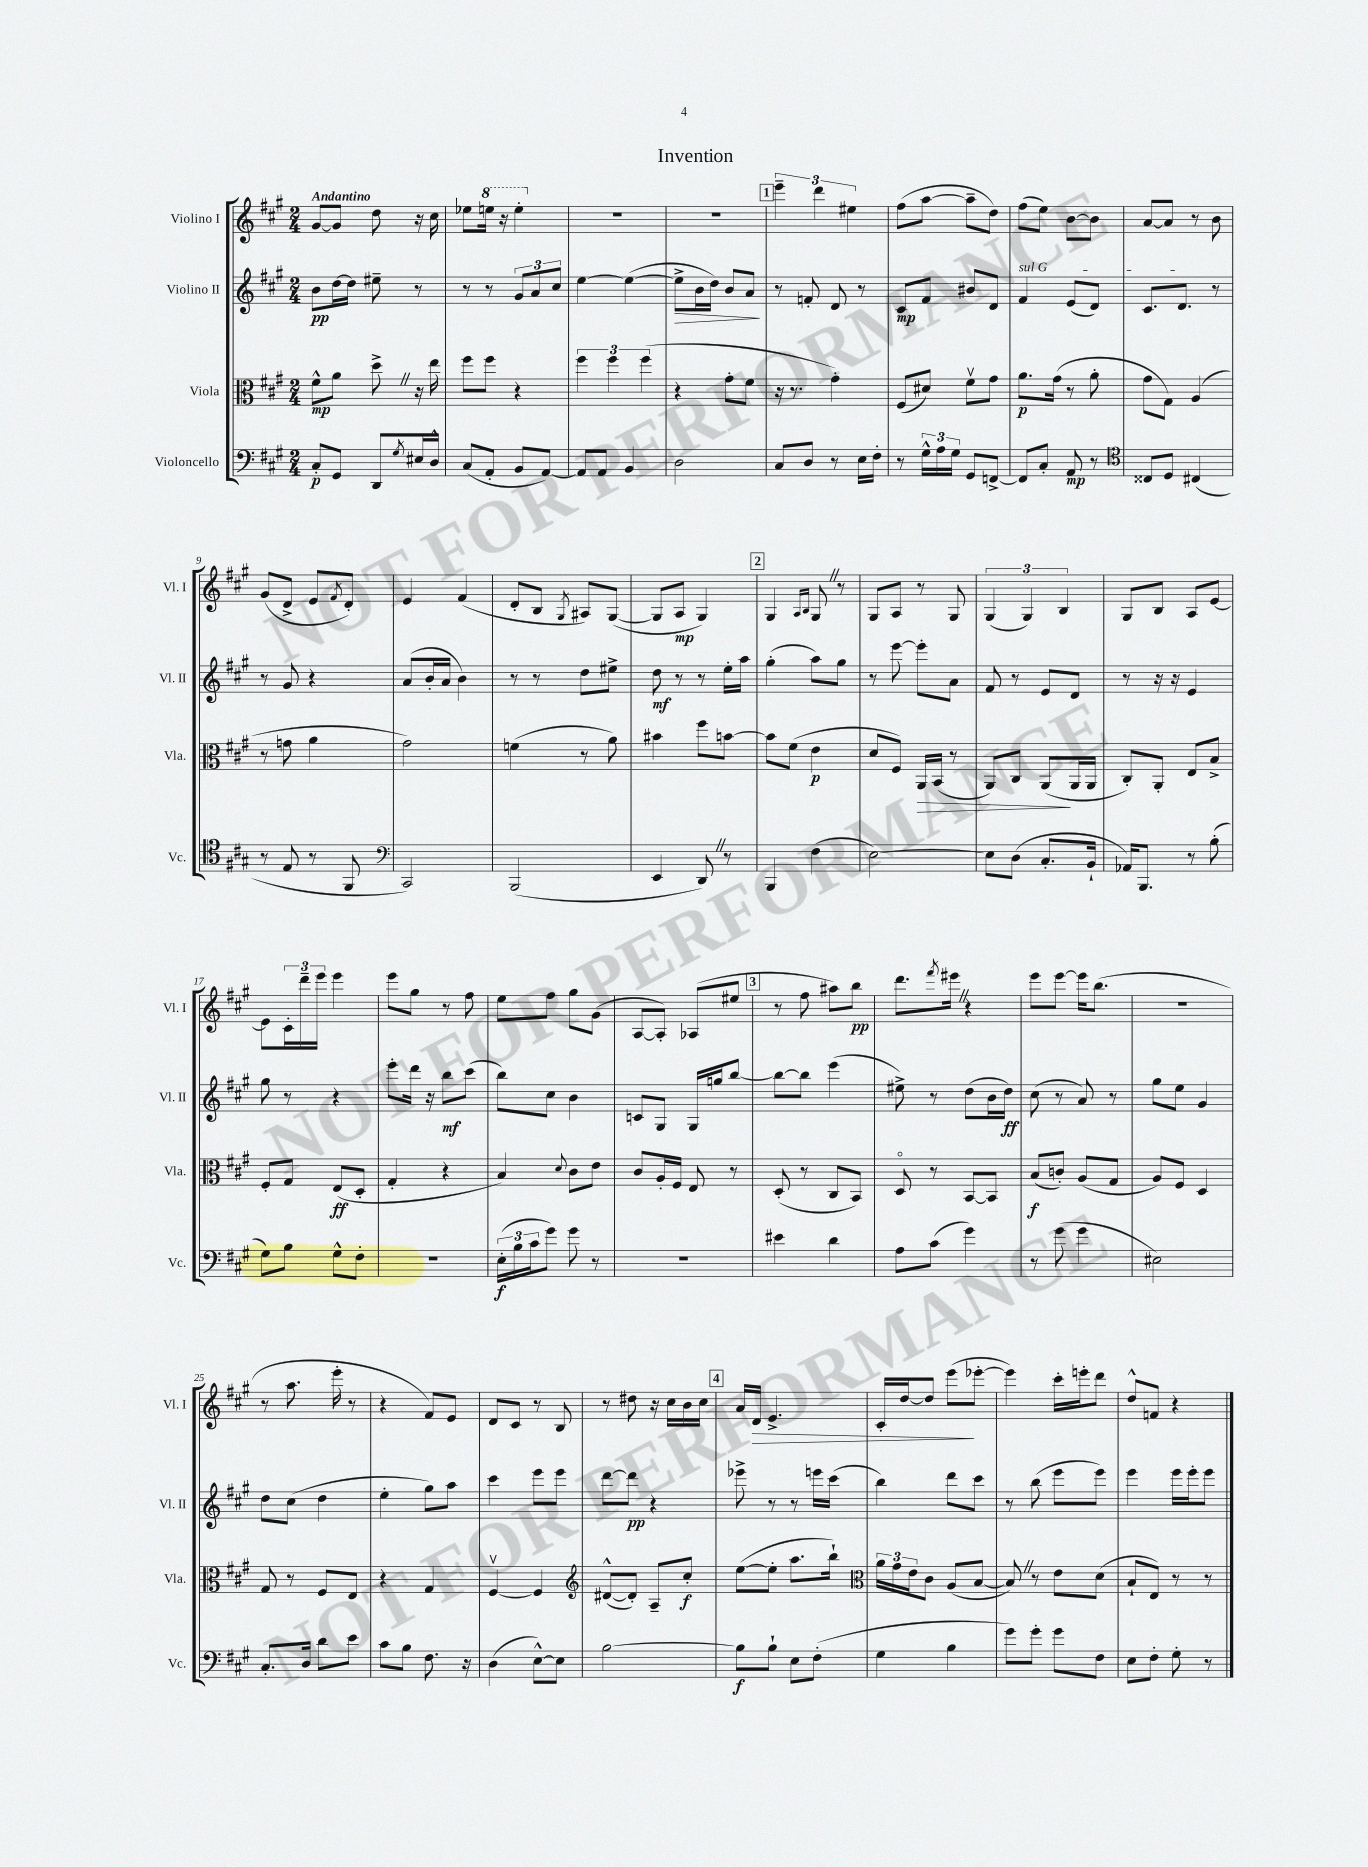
\header { title = "Invention" }
<<
\new StaffGroup <<
\new Staff = "s0" \with { instrumentName = "Violino I" shortInstrumentName = "Vl. I" } {
    \clef treble \key a \major \numericTimeSignature \time 2/4 \tempo "Andantino"
    gis'8~ gis'8 d''8 r16 cis''16 |
    ees''8 \ottava #1 e'''!16 r16 e'''4-. \ottava #0 |
    r2 |
    R2 |
    \mark \markup { \box "1" } \tuplet 3/2 { e'''4-- d'''4 eis''4 } |
    fis''8( a''8~ a''8-- d''8) |
    fis''8( e''8) b'8~ b'8 |
    a'8~ a'8 r8 b'8 |
    gis'8( d'8-> e'8 \acciaccatura { fis'8 } d'8-.) |
    e'4 fis'4( |
    d'8-. b8 \acciaccatura { gis8 } ais8) gis8~( |
    gis8 a8\mp gis4) |
    \mark \markup { \box "2" } gis4 \grace { a16 b16 } gis8 \once \override BreathingSign.text = \markup { \musicglyph "scripts.caesura.straight" } \breathe r8 |
    gis8 a8 r8 gis8 |
    \tuplet 3/2 { gis4( gis4) b4 } |
    gis8 b8 a8 e'8~ |
    e'8 \tuplet 3/2 { cis'16-. d'''16-- e'''16 } e'''4 |
    e'''8 gis''8 r8 fis''8 |
    e''8 fis''8 gis''8 gis'8( |
    a8~ a8-.) aes8( eis''8 |
    \mark \markup { \box "3" } r8 fis''8 ais''8) b''8\pp |
    d'''8. \acciaccatura { fis'''8 } eis'''16 \once \override BreathingSign.text = \markup { \musicglyph "scripts.caesura.straight" } \breathe r4 |
    e'''8 e'''8~ e'''16 b''8.( |
    r2 |
    r8 a''8. e'''16-. r8 |
    r4 fis'8) e'8 |
    d'8 cis'8 r8 b8 |
    r8 dis''8 r16 cis''16 b'16 cis''16 |
    \mark \markup { \box "4" } a'16 d'16\> e'4.-> |
    cis'16-. d''16~ d''8 e'''8\!( ees'''8~-. |
    ees'''4) cis'''16-. e'''16-. d'''8 |
    d''8-^ f'8 r4 \bar "|." |
}
\new Staff = "s1" \with { instrumentName = "Violino II" shortInstrumentName = "Vl. II" } {
    \clef treble \key a \major \numericTimeSignature \time 2/4
    b'8\pp d''16~ d''16 eis''8-- r8 |
    r8 r8 \tuplet 3/2 { gis'8 a'8 cis''8 } |
    e''4~ e''4~( |
    e''8->\> b'16 d''16) b'8 a'8\! |
    \mark \markup { \box "1" } r8 f'8-. d'8 r8 |
    cis'8\mp fis'8 bis'8 d'8 |
    \once \override TextSpanner.bound-details.left.text = \markup { \italic "sul G" } fis'4\startTextSpan e'8( d'8) |
    cis'8. d'8.\stopTextSpan r8 |
    r8 gis'8 r4 |
    a'8( b'16-. a'16 b'4) |
    r8 r8 d''8 eis''8-> |
    d''8\mf r8 r8 e''16-. a''16 |
    \mark \markup { \box "2" } gis''4-.( a''8) gis''8 |
    r8 e'''8~ e'''8-. a'8 |
    fis'8 r8 e'8 d'8 |
    r8 r16 r16 e'4 |
    gis''8 r8 r4 |
    e'''8-. d'''16 r16 b''8\mf cis'''8( |
    b''8) cis''8 b'4 |
    c'8 gis8 gis16 g''16 b''8~ |
    \mark \markup { \box "3" } b''8~ b''8 e'''4( |
    eis''8->) r8 d''8( b'16 d''16\ff) |
    cis''8( r8 a'8) r8 |
    gis''8 e''8 gis'4 |
    d''8 cis''8( d''4 |
    e''4-. gis''8) a''8 |
    cis'''4 e'''8 e'''8 |
    d'''8~ d'''8\pp r4 |
    \mark \markup { \box "4" } ees'''8-> r8 r8 e'''16 cis'''16( |
    b''4) d'''8 cis'''8 |
    r8 b''8( e'''8 e'''8) |
    e'''4 e'''16 e'''16-. e'''8 \bar "|." |
}
\new Staff = "s2" \with { instrumentName = "Viola" shortInstrumentName = "Vla." } {
    \clef alto \key a \major \numericTimeSignature \time 2/4
    fis'8-^\mp a'8 d''8-> \once \override BreathingSign.text = \markup { \musicglyph "scripts.caesura.straight" } \breathe r16 e''16 |
    fis''8 fis''8 r4 |
    \tuplet 3/2 { fis''4 fis''4 fis''4( } |
    r4 gis'8-. fis'8 |
    \mark \markup { \box "1" } r16 r8. gis'4-.) |
    fis8( dis'8) fis'8\upbow gis'8 |
    a'8.\p gis'16( r8 a'8-. |
    gis'8 gis8) a4( |
    r8 g'8 a'4 |
    gis'2) |
    f'4( r8 a'8) |
    bis'4 fis''8 b'8~ |
    \mark \markup { \box "2" } b'8 fis'8( e'4\p |
    d'8 fis8) a,16\> b,16( r8 |
    a,8) cis8 a,8\!( a,16 a,16 |
    cis8-.) a,8-. e8 b8-> |
    fis8-. gis8 e8\ff( d8-. |
    gis4-. r4 |
    b4) \appoggiatura { d'8 } cis'8 e'8 |
    cis'8 a16-. fis16 e8 r8 |
    \mark \markup { \box "3" } d8-.( r8 cis8 b,8) |
    d8\flageolet r8 b,8~ b,8 |
    b8\f( c'8-.) a8( gis8 |
    a8) fis8 d4 |
    gis8 r8 fis8 e8 |
    r4 gis4 |
    fis4~\upbow fis4 |
    \clef treble dis'8~-^( dis'8-.) a8-- cis''8-.\f |
    \mark \markup { \box "4" } e''8~( e''8-. a''8. b''16-!) |
    \clef alto \tuplet 3/2 { a'16 gis'16 e'16 } cis'8 a8( b8~ |
    b8) \once \override BreathingSign.text = \markup { \musicglyph "scripts.caesura.straight" } \breathe r8 e'8 d'8( |
    b8-! e8) r8 r8 \bar "|." |
}
\new Staff = "s3" \with { instrumentName = "Violoncello" shortInstrumentName = "Vc." } {
    \clef bass \key a \major \numericTimeSignature \time 2/4
    cis8-.\p gis,8 d,8 \acciaccatura { gis8 } eis16 d16-^ |
    cis8( a,8-. b,8 a,8~) |
    a,8 a,8 b,4 |
    d2 |
    \mark \markup { \box "1" } cis8 d8 r8 e16 fis16-. |
    r8 \tuplet 3/2 { gis16-^ a16 gis16 } gis,8 f,8~-> |
    f,8 cis8-. a,8\mp r8 |
    \clef tenor cisis8 d8 cis4( |
    r8 e8 r8 fis,8 |
    \clef bass cis,2) |
    b,,2( |
    e,4 d,8) \once \override BreathingSign.text = \markup { \musicglyph "scripts.caesura.straight" } \breathe r8 |
    \mark \markup { \box "2" } b,,4 fis4( |
    e2~) |
    e8 d8( cis8.-. b,16-! |
    aes,16) b,,8. r8 b8-.( |
    gis8) b8 gis8-^ fis8-. |
    R2 |
    \tuplet 3/2 { e16-.\f( b16 cis'16 } gis'8) gis'8 r8 |
    R2 |
    \mark \markup { \box "3" } eis'4 d'4 |
    a8 cis'8( gis'4) |
    r8 gis'8( gis'4 |
    eis2) |
    cis8.-. d16 d'8 e'8 |
    cis'8 b8 fis8. r16 |
    d4( e8~-^) e8 |
    b2~ |
    \mark \markup { \box "4" } b8\f b8-! e8 fis8-.( |
    gis4 b4 |
    gis'8) gis'8-. gis'8 fis8 |
    e8 fis8-. gis8-. r8 \bar "|." |
}
>>
>>
